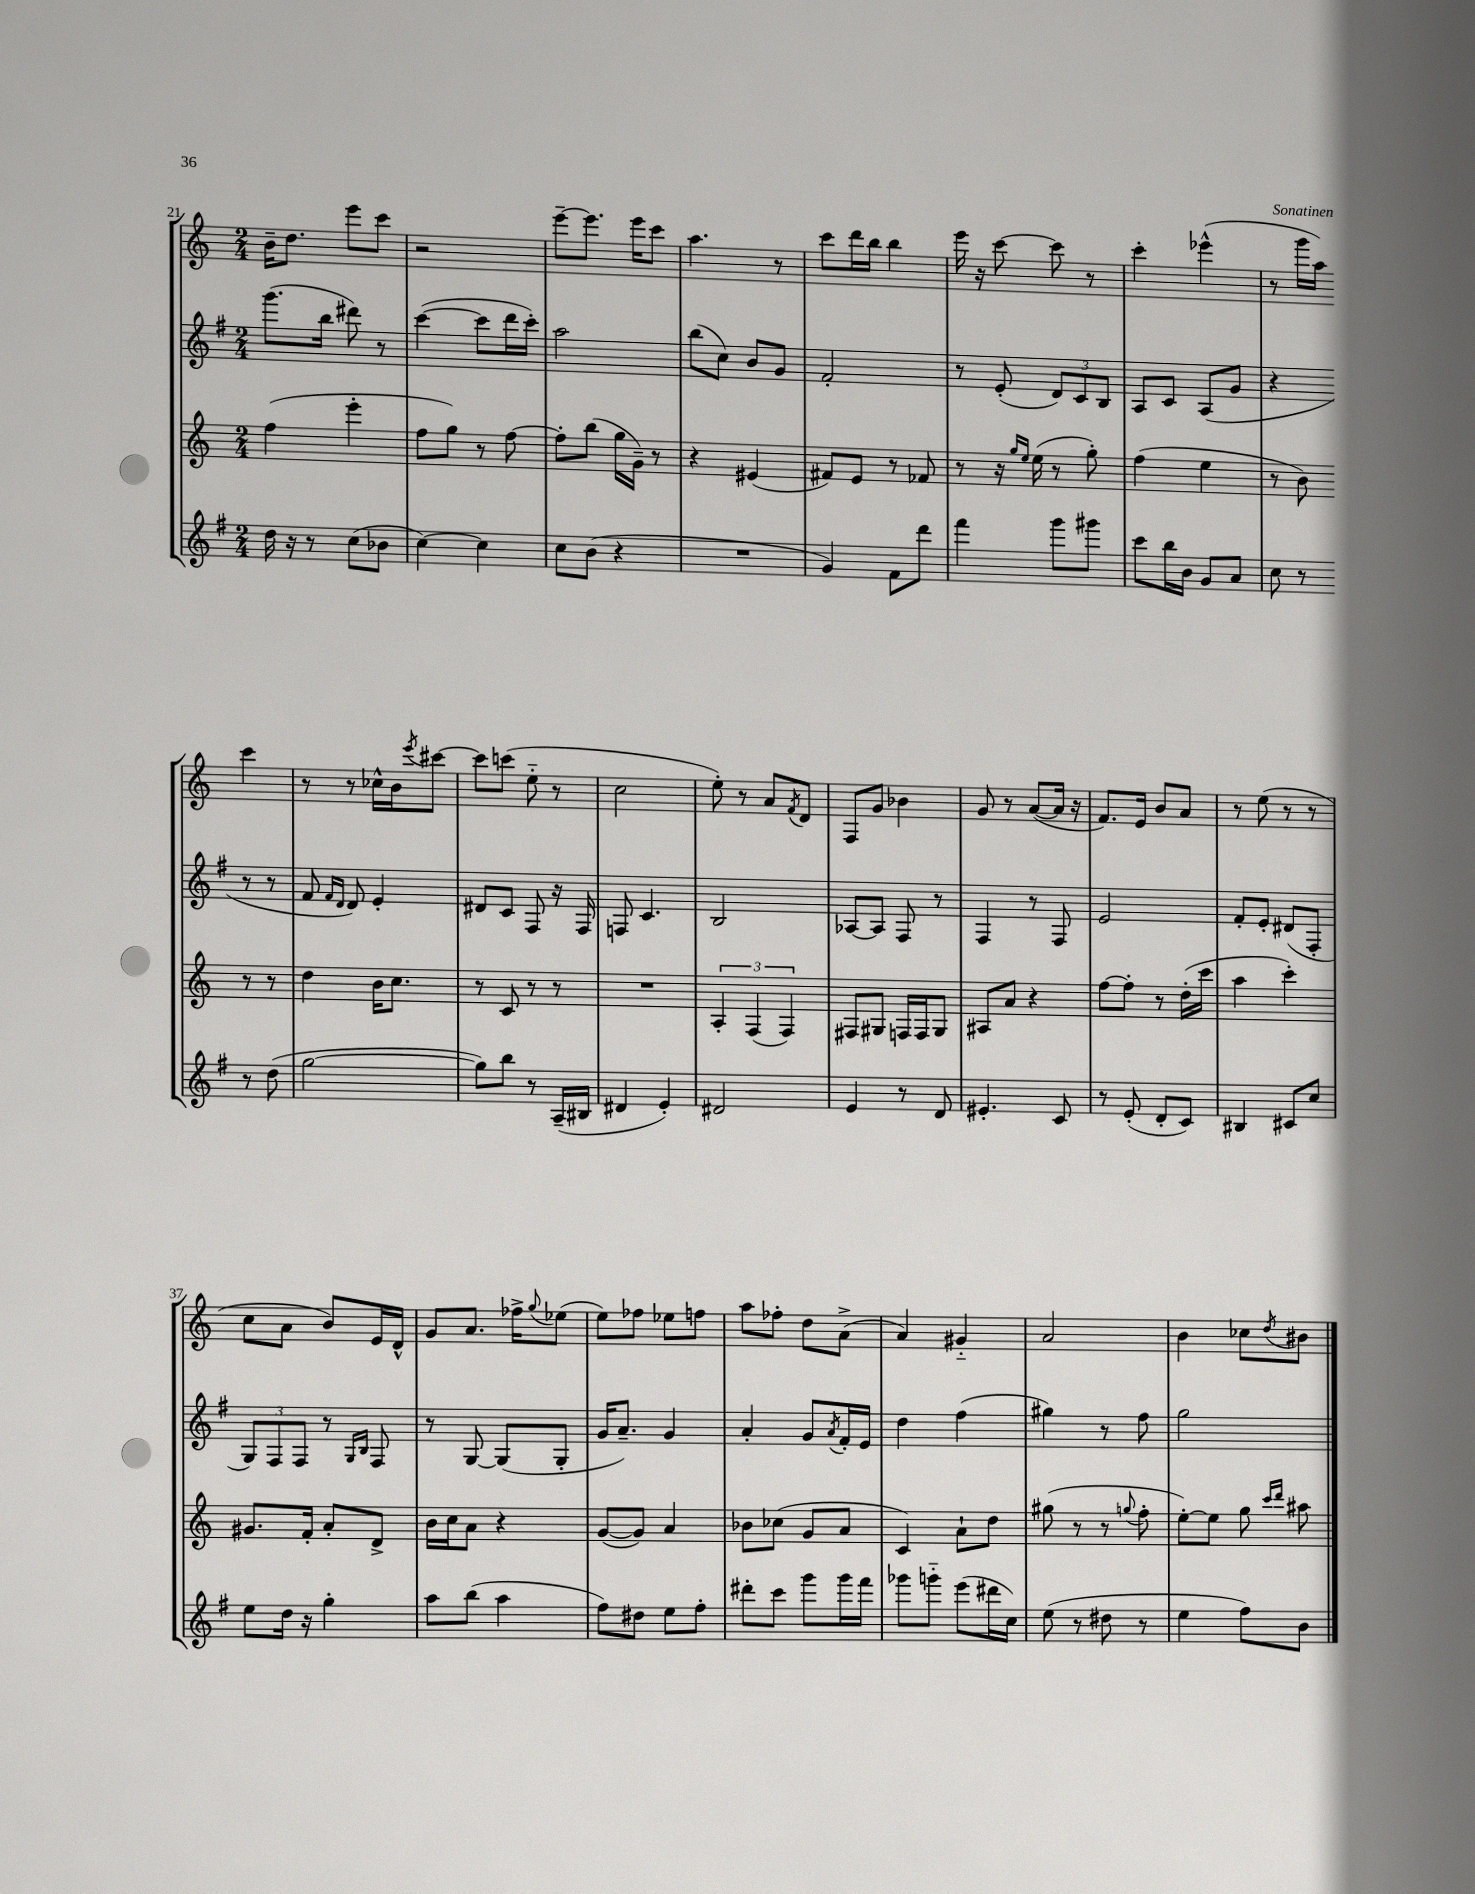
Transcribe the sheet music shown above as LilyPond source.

<<
\new StaffGroup <<
\new Staff = "s0" {
    \clef treble \key c \major \numericTimeSignature \time 2/4
    b'16-- d''8. e'''8 c'''8 |
    r2 |
    e'''8~-- e'''8. e'''16 c'''8 |
    a''4. r8 |
    c'''8 d'''16 b''16 b''4 |
    e'''16 r16 c'''8~ c'''8 r8 |
    c'''4-. ees'''4-^( |
    r8 g'''16 a''16) c'''4 |
    r8 r8 ces''16-^ b'16 \acciaccatura { e'''8 } cis'''8~ |
    cis'''8 c'''8( e''8-_ r8 |
    c''2 |
    e''8-.) r8 a'8 \acciaccatura { f'8 } d'8 |
    f8 g'8 bes'4 |
    g'8 r8 a'8~( a'16 r16 |
    f'8.) e'16 b'8 a'8 |
    r8 e''8( r8 r8 |
    c''8 a'8 b'8) e'16 d'16-^ |
    g'8 a'8. fes''16-> \appoggiatura { g''8 } ees''8( |
    e''8) fes''8 ees''8 f''8 |
    a''8 fes''8-. d''8 a'8->( |
    a'4) gis'4-_ |
    a'2 |
    b'4 ces''8 \acciaccatura { d''8 } bis'8 \bar "|." |
}
\new Staff = "s1" {
    \clef treble \key g \major \numericTimeSignature \time 2/4
    g'''8.( b''16 dis'''8) r8 |
    c'''4~( c'''8 d'''16 c'''16-.) |
    a''2 |
    b''8( c''8) b'8 g'8 |
    fis'2-. |
    r8 e'8-.( \tuplet 3/2 { d'8) c'8 b8 } |
    a8 c'8 a8( g'8 |
    r4 r8 r8 |
    fis'8 \grace { fis'16 d'16 } d'8) e'4-. |
    dis'8 c'8 fis8 r16 fis16 |
    f8 c'4. |
    b2 |
    aes8~ aes8 fis8 r8 |
    fis4 r8 fis8 |
    e'2 |
    fis'8-. e'8-. dis'8( fis8-. |
    \tuplet 3/2 { g8) fis8 fis8 } r8 \grace { g16 b16 } fis8 |
    r8 g8~ g8( g8-. |
    g'16 a'8.--) g'4 |
    a'4-. g'8 \acciaccatura { a'8 } fis'16-. e'16 |
    d''4 fis''4( |
    gis''4) r8 fis''8 |
    g''2 \bar "|." |
}
\new Staff = "s2" {
    \clef treble \key c \major \numericTimeSignature \time 2/4
    f''4( e'''4-. |
    f''8 g''8) r8 f''8~ |
    f''8-. b''8( g''16 g'16--) r8 |
    r4 eis'4( |
    fis'8) e'8 r8 fes'8 |
    r8 r16 \grace { g''16 e''16 } e''16( r8 g''8-.) |
    f''4( e''4 |
    r8 b'8) r8 r8 |
    d''4 b'16 c''8. |
    r8 c'8 r8 r8 |
    R2 |
    \tuplet 3/2 { a4-. f4( f4) } |
    fis8 gis8 f16 f16 gis8 |
    ais8 a'8 r4 |
    f''8~ f''8-. r8 d''16-.( c'''16 |
    a''4 c'''4-.) |
    gis'8. f'16-. a'8-. d'8-> |
    b'16 c''16 a'8 r4 |
    g'8~( g'8) a'4 |
    bes'8 ces''8( g'8 a'8 |
    c'4) a'8-! d''8 |
    gis''8( r8 r8 \appoggiatura { g''8 } f''8-. |
    e''8~-.) e''8 g''8 \grace { c'''16 d'''16 } ais''8 \bar "|." |
}
\new Staff = "s3" {
    \clef treble \key g \major \numericTimeSignature \time 2/4
    d''16 r16 r8 c''8( bes'8 |
    c''4~) c''4 |
    c''8 b'8( r4 |
    R2 |
    g'4) fis'8 d'''8 |
    fis'''4 g'''8 gis'''8 |
    c'''8 b''16 b'16 g'8 a'8 |
    c''8 r8 r8 d''8( |
    g''2~ |
    g''8) b''8 r8 a16--( bis16 |
    dis'4 e'4-.) |
    dis'2 |
    e'4 r8 d'8 |
    eis'4.-. c'8 |
    r8 e'8-.( d'8-. c'8) |
    bis4 cis'8 c''8 |
    e''8 d''16 r16 g''4-. |
    a''8 b''8( a''4 |
    fis''8) dis''8 e''8 fis''8-. |
    dis'''8-. c'''8 g'''8 g'''16 fis'''16 |
    ges'''8 g'''8-_ e'''8( dis'''16 c''16) |
    e''8( r8 dis''8 r8 |
    e''4 fis''8) b'8 \bar "|." |
}
>>
>>
\layout { \context { \Score currentBarNumber = #21 } }
